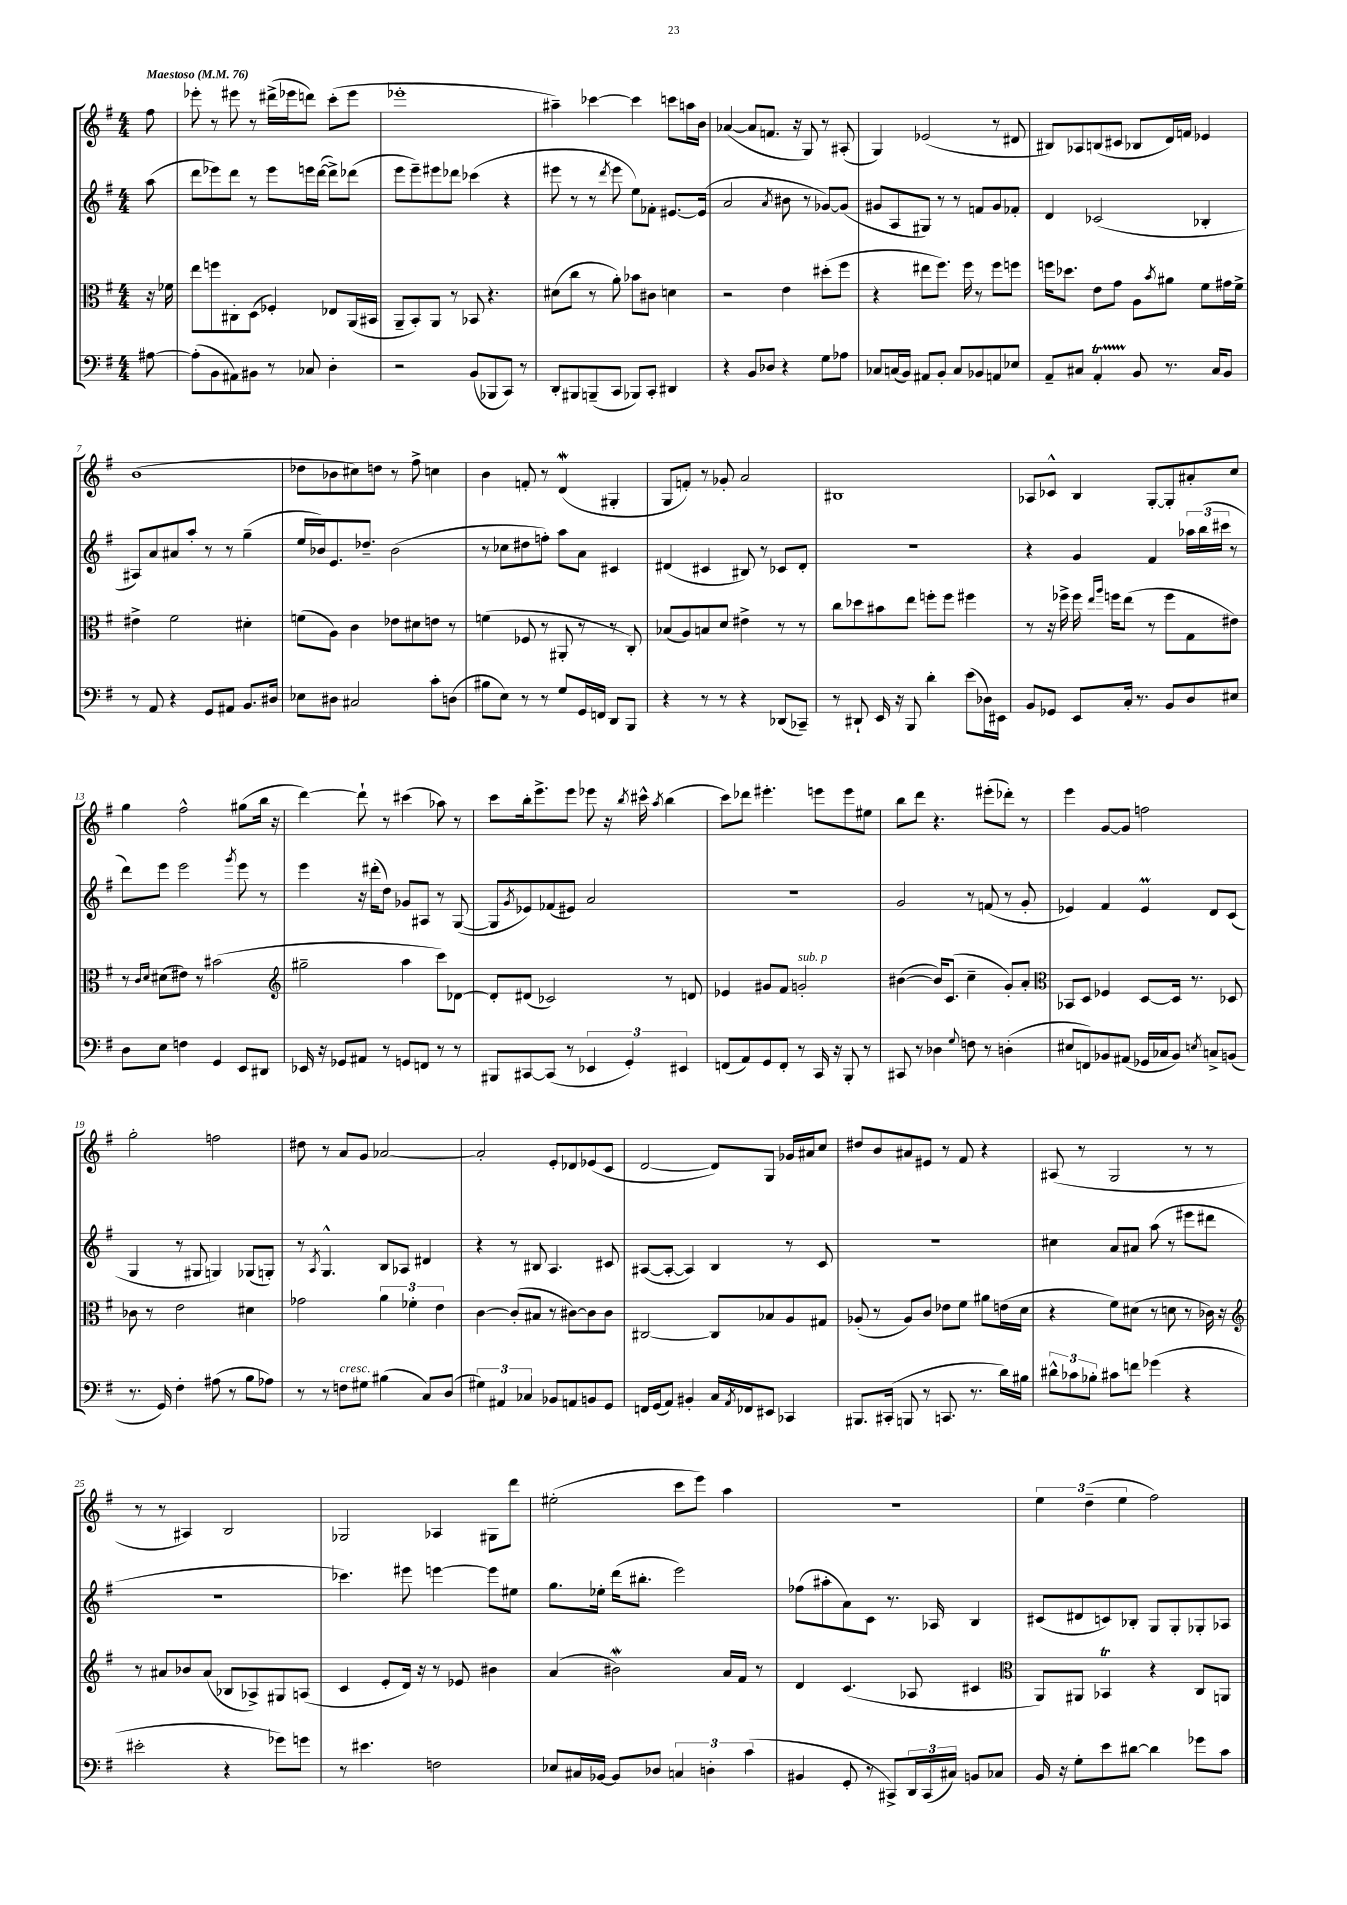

**kern	**kern	**kern	**kern
*staff4	*staff3	*staff2	*staff1
*clefF4	*clefC3	*clefG2	*clefG2
*k[f#]	*k[f#]	*k[f#]	*k[f#]
*M4/4	*M4/4	*M4/4	*M4/4
*MM76	*MM76	*MM76	*MM76
[8A#\	16r	(8aa\	8ff#\
.	16f-\	.	.
=	=	=	=
(8A#'\]L	8ee\L	8ddd\L	8eee-'\
8BB\	8ff\	8eee-\)	8r
8AA#\)	8C#'\	8ddd\J	8eee#\
8BB#\J	(8D\J	8r	8r
8r	4F-'/)	8eee-\L	(16ddd#^\LL
.	.	.	16eee-\J
8C-/	.	16eee\L	8ddd\J)
.	.	([16ddd\JJ	.
4D'\	8E-/L	8ddd^\]L)	(8ccc'\L
.	(16AA/L	(8ddd-\J	8eee-\J
.	16BB#/JJ	.	.
=	=	=	=
2r	8AA~/L	8eee\L	1eee-'
.	8BB'/)	8eee~\)	.
.	8AA/J	8eee#\	.
.	8r	8ddd-\J	.
(8BB/L	8BB-/	(4ccc-\	.
8BBB-/	4.r	.	.
8CC/J)	.	4r	.
8r	.	.	.
=	=	=	=
8DD'/L	(8d#\L	8eee#\	4aa#~\)
8BBB#/	8cc\J	8r	.
(8BBB~/	8r	8r	[4ccc-\
.	.	8qddd/	.
8CC/J	8a'\)	8eee#\	.
8BBB-/L)	8b-\L	8ee\L)	4ccc-\]
8CC'/J	8c#\J	8f-'\J	.
4DD#/	4d\	[8.e#/L	8ccc\L
.	.	.	16aa\L
.	.	(16e#/]Jk	16b\JJ
=	=	=	=
4r	2r	2a/	([4a-/
8BB/L	.	.	8a-/]L
8D-/J	.	.	8.f/J
.	.	8qa/	.
4r	4e\	8b#\	.
.	.	.	16r
.	.	8r	8G/)
8G\L	(8dd#'\L	[8g-/L)	8r
8A-\J	8ff#\J	(8g-/]J	(8A#'/
=	=	=	=
8C-/L	4r	8g#/L	4G/)
(16C/L	.	8A/	.
16BB/JJ)	.	.	.
8AA#/L	8ee#\L	8G#/J)	(2e-/
8BB'/J	8.ff#\J)	8r	.
8C/L	.	8r	.
.	16ff#\	.	.
8BB-/	8r	8f/L	.
8AA/	8ff#\L	8g#/	8r
8E-/J	8ff\J	8f-'/J	8d#/
=	=	=	=
8AA~/L	16ff\LK	4d/	8B#/L)
.	8.dd-\J	.	.
8C#/J	.	.	8A-/
4AA'/	8e\L	(2c-/	(8B/
.	8g\J	.	8c#/J
8BB/	8A\L	.	8B-/L
.	8qb/	.	.
8.r	8a#\J	.	16d/L)
.	.	.	16f/JJ
.	8f#\L	4B-'/	4e-/
16C#/LK	.	.	.
8BB/J	16g#\L	.	.
.	16f#^\JJ	.	.
=	=	=	=
8r	4e#^\	8A#/L)	(1b
8AA/	.	8a/	.
4r	2f#\	8a#/	.
.	.	8aa'/J	.
8GG/L	.	8r	.
8AA#/J	.	8r	.
8.BB/L	4d#'\	(4gg~\	.
16D#/Jk	.	.	.
=	=	=	=
8E-\L	(8f\L	16ee/LL	8dd-\L
.	.	16b-/J)	.
8D#\J	8A\J)	8.e/	8b-\
2C#/	4c\	.	8cc#\)
.	.	8.dd-~/J	.
.	.	.	8dd\J
.	8e-\L	(2b-\	8r
.	8d#\	.	8ff#^\
8c'\L	8e\J	.	4cc\
(8D\J	8r	.	.
=	=	=	=
8B#\L	(4f\	8r	4b\
8E\J)	.	8cc-\L	.
8r	8F-/	8dd#\	8f'/
8r	8r	8ff'\J)	8r
8G/L	8AA#'/	8aa\L	(4d/
16GG/L	8r	8a\J	.
16FF/JJ	.	.	.
8DD/L	8r	4c#/	4G#'/
8BBB/J	8C'/)	.	.
=	=	=	=
4r	(8B-/L	(4d#/	8G/L
.	8A/)	.	8f'/J)
8r	8B/	4c#/	8r
8r	8d/J	.	8g-'/
4r	4e#^\	8B#/)	2a/
.	.	8r	.
(8DD-/L	8r	8c-/L	.
8CC-~/J)	8r	8d#'/J	.
=	=	=	=
8r	8cc\L	1r	1B#
8DD#`/	8dd-\	.	.
16EE/	8b#\	.	.
16r	.	.	.
8BBB/	8ee\J	.	.
4d'\	8ff'\L	.	.
.	8ff\J	.	.
(8e\L	4ff#\	.	.
16D-\L)	.	.	.
16EE#\JJ	.	.	.
=	=	=	=
8BB/L	8r	4r	8A-/L
8GG-/J	16r	.	8c-^^/J
.	16ff-^\	.	.
8EE/L	16ff-\	4g/	4B/
.	16qqee/LL	.	.
.	16qqaa/JJ	.	.
.	16ff\LK	.	.
16C'/Jk	(8ee\J	.	.
8.r	.	.	.
.	8r	4f#/	[8G'/L
8BB/L	8ff\L	.	8G'/]
8D/	8G\	24aa-\LL	8a#'/
.	.	(24bb\	.
.	.	24ccc#\JJ	.
8E#/J	8e#\J)	8r	8cc/J
=	=	=	=
8D\L	8r	8ddd\L)	4gg\
.	16qqc/LL	.	.
.	16qqd/JJ	.	.
8E\J	(8d#\L	8eee\J	.
4F\	8e#\J)	2eee\	2ff#^^\
.	8r	.	.
4GG/	(2b#\	.	.
.	.	8qggg/	.
8EE/L	.	8eee\	(8gg#\L
8DD#/J	.	8r	16bb\Jk
.	.	.	16r
=	=	=	=
*	*clefG2	*	*
16EE-/	2gg#~\	4eee\	[4ddd\)
16r	.	.	.
8GG-/L	.	.	.
8AA#/J	.	16r	8ddd`\]
.	.	(16ddd#'\LK	.
8r	.	8dd\J)	8r
8GG/L	4aa\	8g-/L	(4ccc#\
8FF/J	.	8A#/J	.
8r	8ccc\L)	8r	8aa-\)
8r	[8d-\J	([8G/	8r
=	=	=	=
8BBB#/L	8d-'/]L	8G/]L	8ccc\L
.	.	8qg/	.
[8CC#/	(8d#/J	8e-/)	16bb'\k
.	.	.	8.eee^\
(8CC#/]J	2c-/)	(8f-/	.
8r	.	8e#/J)	8eee\J
6EE-/	.	2a/	8eee-\
.	.	.	16r
6GG'/)	.	.	.
.	.	.	8qbb/
.	.	.	16ccc#^^\
.	.	.	8qaa/
.	8r	.	(4bb\
6EE#/	.	.	.
.	8d/	.	.
=	=	=	=
(8FF/L	4e-/	1r	8ccc\L)
8AA/)	.	.	8ddd-\J
8GG/	8g#/L	.	4.eee#'\
8FF'/J	8f#/J	.	.
8r	2g'/	.	.
16CC/	.	.	8eee\L
16r	.	.	.
8BBB'/	.	.	8eee\
8r	.	.	8ee#\J
=	=	=	=
8CC#/	([4b#\	2g/	8bb\L
8r	.	.	8ddd\J
4D-\	16b#/]LK)	.	4.r
.	(8.c/J	.	.
8qqG/	.	.	.
8F\	4cc~\	8r	.
8r	.	(8f/	(8eee#'\L
(4D'\	8g'/L)	8r	8ddd-'\J)
.	8a'/J	8g'/	8r
=	=	=	=
*	*clefC3	*	*
8E#/L	8BB-/L	4e-/)	4eee\
8FF/)	8D/J	.	.
8BB-/	4F-/	4f#/	[8g/L
(8AA#/J	.	.	8g/]J
16GG-/LL	[8D/L	4e-/	2ff\
16C-/J	.	.	.
8BB-/J)	16D/]Jk	.	.
.	8.r	.	.
8qE/	.	.	.
8C^/L	.	8d/L	.
(8BB/J	8D-/	(8c/J	.
=	=	=	=
8.r	8c-\	4G/	2gg'\
.	8r	.	.
16GG/)	.	.	.
4F#'\	2e\	8r	.
.	.	8G#/	.
(8A#\	.	4G/)	2ff\
8r	.	.	.
8B\L	4d#\	(8G-/L	.
8A-\J)	.	8G'/J)	.
=	=	=	=
8r	2g-\	8r	8dd#\
.	.	8qA/	.
8r	.	4.G^^/	8r
8F\L	.	.	8a/L
8G#\J	.	.	8g/J
(4B#\	6a\	8B/L	[2a-/
.	.	8A-/J	.
.	6f-'\	.	.
8C/L)	.	4d#/	.
.	6e\	.	.
(8D/J	.	.	.
=	=	=	=
6G#\)	[4c\	4r	2a-'/]
6AA#/	.	.	.
.	(8c'/]L	8r	.
6C-/	.	.	.
.	8B#/J	8B#/	.
8BB-/L	8r	4.A/	8e'/L
8AA/	[8c#\L)	.	8d-/
8BB/	8c#\]	.	(8e-/
8GG/J	8c#\J	8c#/	8c/J
=	=	=	=
16FF/LL	[2C#/	([8A#/L	[2d/
(16GG/J	.	.	.
8AA/J)	.	8A#'/_J	.
4BB#'/	.	4A#/])	.
16C/LL	8C#/]L	4B/	8d/]L)
8qAA/	.	.	.
16FF-/J	.	.	.
8EE#/J	8B-/	.	8G/J
4CC-/	8A/	8r	16g-/LL
.	.	.	16a#/J
.	8G#/J	8c/	8cc/J
=	=	=	=
8.BBB#/L	(8A-'/	1r	8dd#/L
.	8r	.	8b/
(16CC#'/Jk	.	.	.
8BBB/	8A-/L)	.	8a#/
8r	8c/J	.	8e#/J
8.CC/	8e-\L	.	8r
.	8f#\J	.	8f#/
8.r	.	.	.
.	8a#\L	.	4r
16d\LL)	(16e\L	.	.
16B#\JJ	16d\JJ	.	.
=	=	=	=
12d#^^\L	4r	4cc#\	(8A#/
12c-\	.	.	.
.	.	.	8r
12B-'\J	.	.	.
8c#\L	8f#\L)	8a/L	2G/
8f\J	(8d#\J	8a#/J	.
(4g-\	8r	(8aa\	.
.	8d\	8r	.
4r	8r	8eee#\L	8r
.	16c-\)	8ddd#\J	8r
.	16r	.	.
=	=	=	=
*	*clefG2	*	*
2e#'\	8r	1r	8r
.	8a#/L	.	8r
.	8b-/	.	4A#/)
.	(8a#/J	.	.
4r	8B-/L	.	2B/
.	8A-^/)	.	.
8g-\L)	8G#/	.	.
8g\J	(8A/J	.	.
=	=	=	=
8r	4c/	4.ccc-\)	2G-/
4.e#\	.	.	.
.	8e'/L	.	.
.	16d/Jk)	8eee#\	.
.	16r	.	.
2F\	8r	[4eee\	4A-/
.	8e-/	.	.
.	4b#\	8eee\]L	8G#\L
.	.	8ee#\J	8ddd\J
=	=	=	=
8E-/L	(4a/	8.gg\L	(2ee#'\
16C#/L	.	.	.
[16BB-/JJ	.	16ee-'\Jk	.
8BB-/]L	2b#\)	(16ddd\LK	.
.	.	8.bb#'\J	.
8D-/J	.	.	.
6C/	.	2eee\)	8ccc\L
.	.	.	8eee\J)
6D'\	.	.	.
.	16a/LL	.	4aa\
.	16f#/JJ	.	.
(6c\	.	.	.
.	8r	.	.
=	=	=	=
4BB#/	4d/	(8ff-\L	1r
.	.	8aa#'\	.
8GG'/	(4.c/	8a\)	.
8r	.	8c\J	.
8CC#^/L)	.	8.r	.
24DD/L	8A-/	.	.
(24CC#/	.	.	.
.	.	16A-/	.
24C#/JJ)	.	.	.
8BB/L	4c#/	4B/	.
8C-/J	.	.	.
=	=	=	=
*	*clefC3	*	*
16BB/	8AA/L)	(8c#/L	6ee\
16r	.	.	.
8G'\L	8AA#/J	8d#/	.
.	.	.	(6dd~\
8e\	4BB-/	8c/)	.
.	.	.	6ee\
[8d#\J	.	8B-'/J	.
4d#\]	4r	8G/L	2ff#\)
.	.	8G'/	.
8g-\L	8C/L	8G-'/	.
8c\J	8AA/J	8A-/J	.
==	==	==	==
*-	*-	*-	*-
